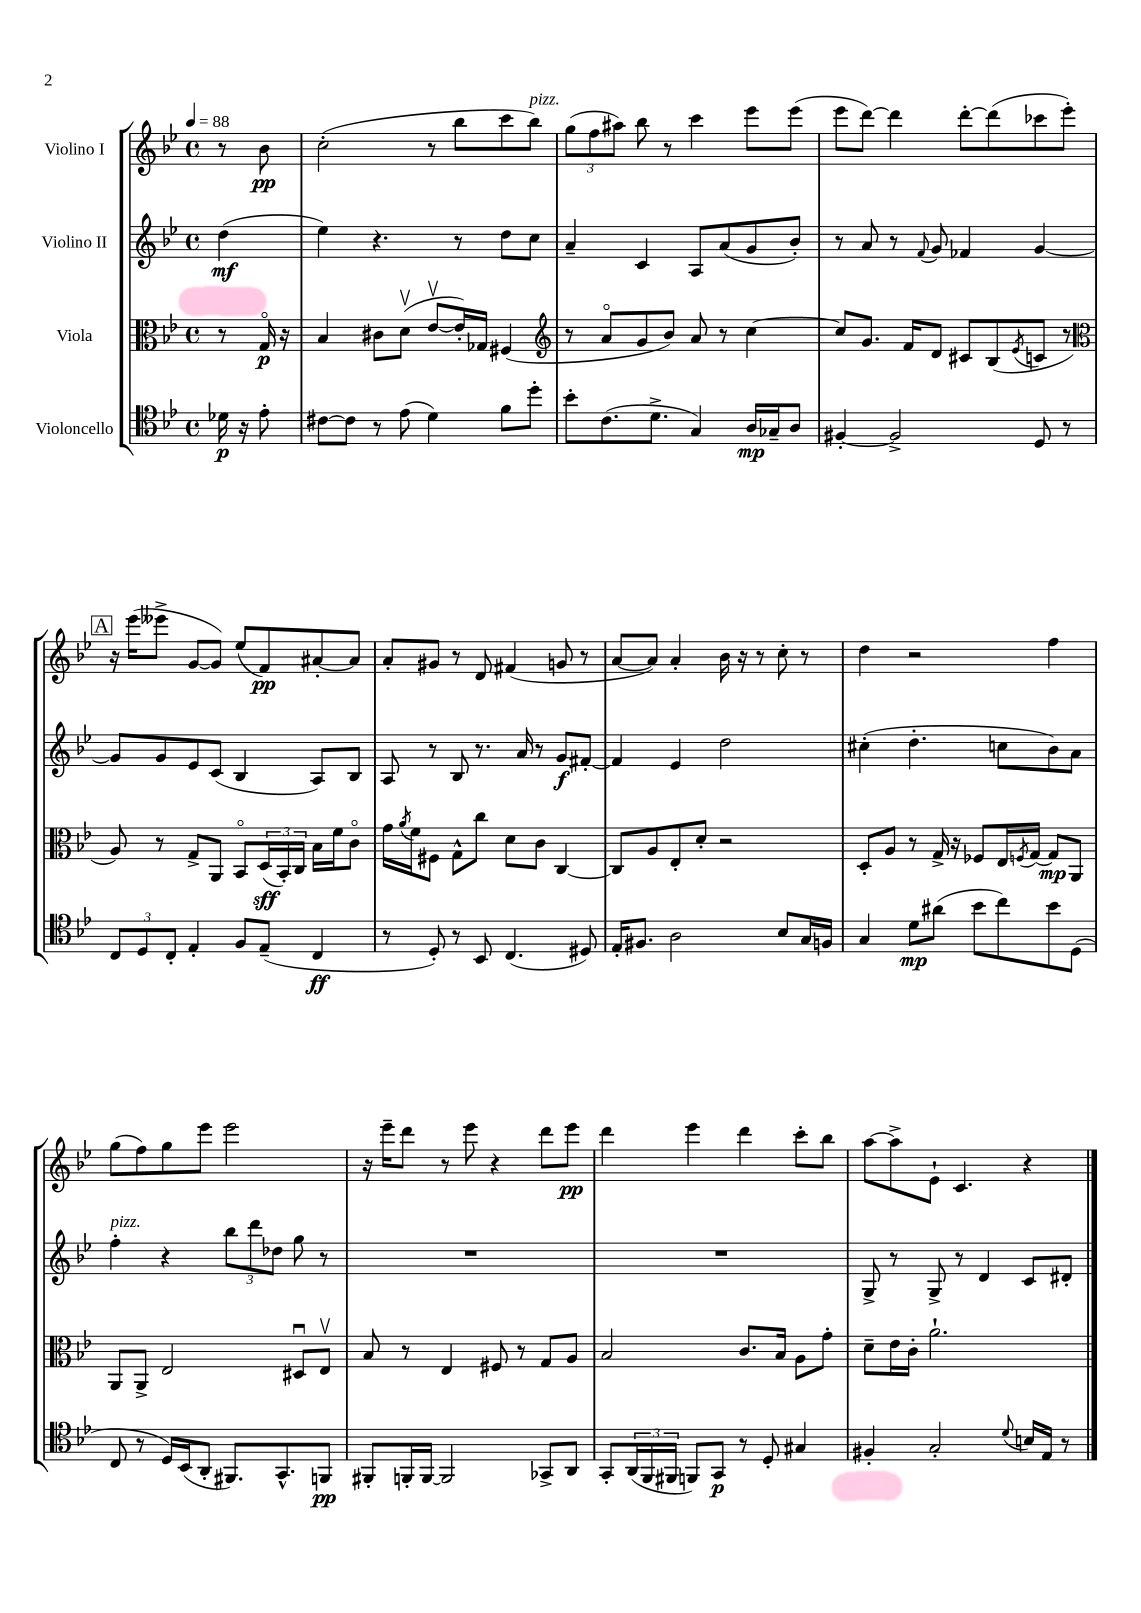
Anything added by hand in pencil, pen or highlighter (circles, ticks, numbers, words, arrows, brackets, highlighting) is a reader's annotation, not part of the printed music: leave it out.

**kern	**kern	**kern	**kern
*staff4	*staff3	*staff2	*staff1
*clefC4	*clefC3	*clefG2	*clefG2
*k[b-e-]	*k[b-e-]	*k[b-e-]	*k[b-e-]
*M4/4	*M4/4	*M4/4	*M4/4
*met(c)	*met(c)	*met(c)	*met(c)
*MM88	*MM88	*MM88	*MM88
16d-	8r	(4dd	8r
16r	.	.	.
8e-'	16Go	.	8b-
.	16r	.	.
=	=	=	=
[8c#	4B-	4ee-)	(2cc'
8c#]	.	.	.
8r	8c#	4.r	.
(8e-	(8dv	.	.
4d)	[8e-v	.	8r
.	16e-'])	8r	8bb-
.	16G-	.	.
8f	(4F#	8dd	8ccc
8dd'	.	8cc	8bb-)
=	=	=	=
*	*clefG2	*	*
8b-'	8r	4a~	(12gg
.	.	.	12ff
(8.c	8ao	.	.
.	.	.	12aa#)
.	8g	4c	8bb-
8.d^	.	.	.
.	8b-)	.	8r
4G)	8a	8A	4ccc
.	8r	(8a	.
16A	[4cc	8g	8eee-
16G-~	.	.	.
8A	.	8b-')	(8eee-
=	=	=	=
[4F#'	8cc]	8r	8eee-
.	8.g	8a	[8ddd)
2F#^]	.	8r	4ddd]
.	16f	.	.
.	.	8qqf	.
.	8d	8g	.
.	8c#	4f-	[8ddd'
.	(8B-	.	(8ddd]
.	8qe-	.	.
8D	8c	[4g	8ccc-
8r	8r	.	8eee-')
=	=	=	=
*	*clefC3	*	*
12C	8A)	8g]	16r
.	.	.	(16eee-
12D	.	.	.
.	8r	8g	8eee--^
12C'	.	.	.
4E-'	8G^	8e-	[8g
.	8AA	(8c	8g])
8F	8BB-o	4B-	(8ee-
(8E-~	(24D	.	8f)
.	24BB-')	.	.
.	24C	.	.
4C	16B-	8A)	[8a#'
.	16f	.	.
.	8co	8B-	8a#]
=	=	=	=
8r	16g	8A	8a'
.	8qa	.	.
.	16f	.	.
8D')	8F#	8r	8g#
8r	8G^^	8B-	8r
8BB-	8cc	8.r	8d
(4.C	8d	.	(4f#
.	.	16a	.
.	8c	8r	.
.	[4C	8g	8g
8D#)	.	[8f#'	8r
=	=	=	=
16E-'	8C]	4f#]	[8a
8.F#	.	.	.
.	8A	.	8a])
2A	8E-'	4e-	4a'
.	8d'	.	.
.	2r	2dd	16b-
.	.	.	16r
.	.	.	8r
8B-	.	.	8cc'
16G	.	.	8r
16F	.	.	.
=	=	=	=
4G	8D'	(4cc#'	4dd
.	8A	.	.
8d	8r	4.dd'	2r
(8a#	16G^	.	.
.	16r	.	.
8b-	8F-	.	.
8cc)	16E-	8cc	.
.	8qF	.	.
.	[16G	.	.
8b-	8G]	8b-)	4ff
(8D	8AA	8a	.
=	=	=	=
8C	8AA	4ff'	(8gg
8r	8AA^	.	8ff)
16D)	2E-	4r	8gg
(16BB-	.	.	.
8AA'	.	.	8eee-
8.FF#)	.	12bb-	2eee-
.	.	12ddd	.
.	.	12dd-	.
8.GG^^	.	.	.
.	8D#u	8gg	.
8FF	8E-v	8r	.
=	=	=	=
8FF#'	8B-	1r	16r
.	.	.	16eee-~
16FF'	8r	.	8ddd
[16FF	.	.	.
2FF]	4E-	.	8r
.	.	.	8eee-
.	8F#	.	4r
.	8r	.	.
8GG-^	8G	.	8ddd
8AA	8A	.	8eee-
=	=	=	=
8GG'	2B-	1r	4ddd
(24AA	.	.	.
24FF	.	.	.
24FF#	.	.	.
8FF)	.	.	4eee-
8GG	.	.	.
8r	8.c	.	4ddd
8D'	.	.	.
.	16B-	.	.
4G#	8A	.	8ccc'
.	8g'	.	8bb-
=	=	=	=
4F#'	8d~	8G^	[8aa
.	16e-	8r	8aa^]
.	16c'	.	.
2G'	2.a`	8G^	8e-`
.	.	8r	4.c
.	.	4d	.
8qqd	.	.	.
16B	.	8c	4r
16E-	.	.	.
8r	.	8d#'	.
==	==	==	==
*-	*-	*-	*-
